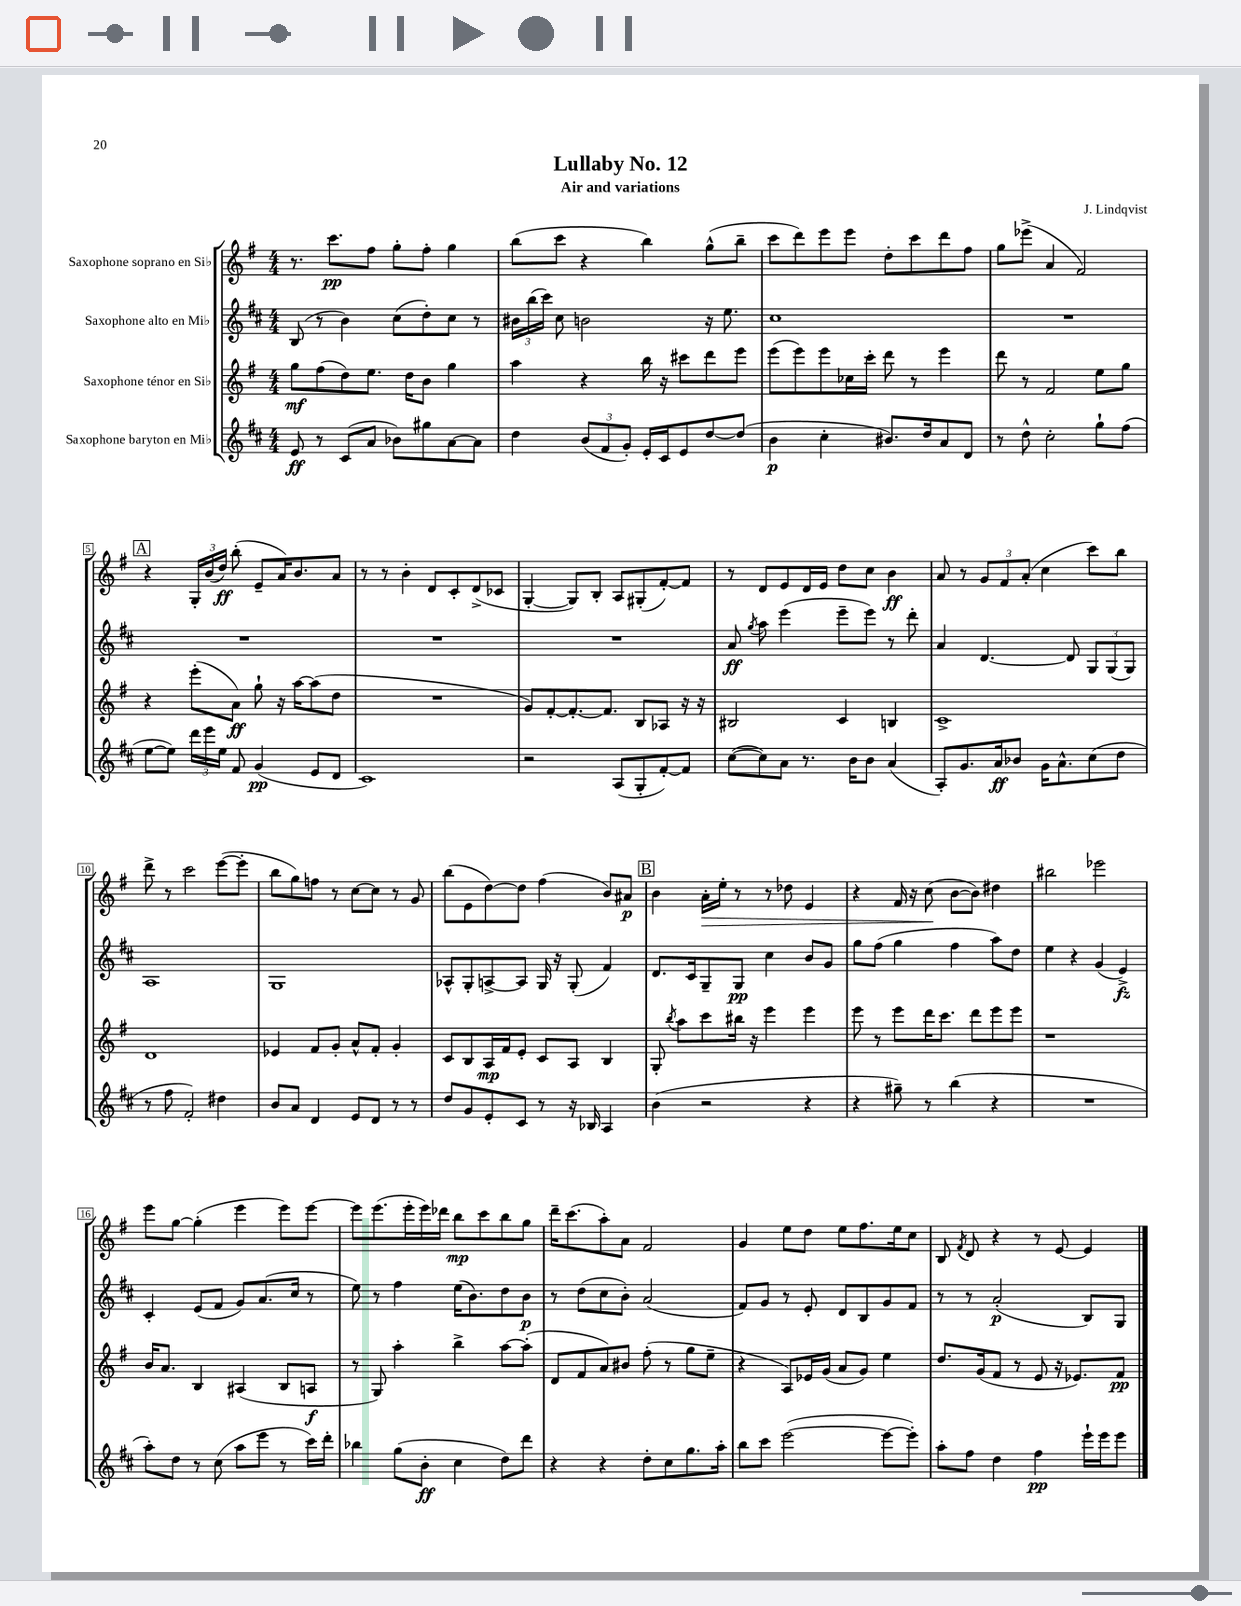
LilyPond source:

\header { title = "Lullaby No. 12" composer = "J. Lindqvist" subtitle = "Air and variations" }
<<
\new StaffGroup <<
\new Staff = "s0" \with { instrumentName = "Saxophone soprano en Sib" } {
    \clef treble \key g \major \numericTimeSignature \time 4/4
    \autoBeamOff r8. c'''8.[\pp fis''8] g''8[-. fis''8]-. g''4 |
    b''8[( c'''8] r4 b''4) g''8[-^( b''8]-- |
    c'''8[ d'''8) e'''8 e'''8] d''8[-. c'''8 d'''8 fis''8] |
    g''8[ ees'''8]->( a'4 fis'2) |
    \mark \markup { \box "A" } r4 \tuplet 3/2 { g16[-. b'16( d''16]\ff) } b''8-.( e'8[-- a'16) b'8. a'8] |
    r8 r8 b'4-. d'8[ c'8-. d'8->( ces'8] |
    g4~-. g8[) b8]-. a8[ gis8-.( fis'8~-.) fis'8] |
    r8 d'8[ e'8 d'16 e'16] d''8[ c''8] b'4\ff |
    a'8 r8 \tuplet 3/2 { g'8[ fis'8 a'8]-.( } c''4 c'''8[) b''8] |
    d'''8-> r8 c'''2 e'''8[~( e'''8]-. |
    b''8[ g''8) f''8] r8 c''8[~ c''8] r8 g'8 |
    b''8[( e'8 d''8~) d''8] fis''4( b'8[) ais'8]\p |
    \mark \markup { \box "B" } b'4 a'16[-.\> e''16]-. r8 r8 des''8 e'4 |
    r4 fis'16 r16 c''8\!( b'8[~ b'8]) dis''4 |
    bis''2 ees'''2 |
    e'''8[ g''8]~ g''4-.( e'''4 e'''8[) e'''8]~ |
    e'''8[ e'''8.( e'''16-. e'''16) des'''16] b''8[\mp c'''8 b''8 g''8] |
    d'''16[-- c'''8.( a''8-.) a'8] fis'2 |
    g'4 e''8[ d''8] e''8[ fis''8. e''16 c''8] |
    b8 \acciaccatura { fis'8 } d'8 r4 r8 e'8~ e'4 \bar "|." |
}
\new Staff = "s1" \with { instrumentName = "Saxophone alto en Mib" } {
    \clef treble \key d \major \numericTimeSignature \time 4/4
    \autoBeamOff b8( r8 b'4) cis''8[( d''8-.) cis''8] r8 |
    \tuplet 3/2 { bis'16[ b''16( cis'''16]) } cis''8 b'2 r16 e''8. |
    cis''1 |
    R1 |
    \mark \markup { \box "A" } R1 |
    R1 |
    R1 |
    a'8\ff \acciaccatura { g''8 } a''8 e'''4( e'''8[-- e'''8]) r8 d'''8-. |
    a'4 d'4.~ d'8 \tuplet 3/2 { g8[ g8( g8]) } |
    a1 |
    g1 |
    aes8[-^ g8-. a8~-> a8] g16 r16 g8-.( fis'4) |
    \mark \markup { \box "B" } d'8.[ cis'16 g8-- g8]\pp cis''4 b'8[ g'8] |
    g''8[ fis''8]( g''4 fis''4 a''8[) d''8] |
    e''4 r4 g'4( e'4->\fz) |
    cis'4-. e'8[( fis'8] g'8[) a'8.( cis''16] r8 |
    e''8) r8 fis''4 e''16[( b'8.) d''8 b'8]\p |
    r8 d''8[( cis''8 b'8]-.) a'2( |
    fis'8[) g'8] r8 e'8-. d'8[ b8 g'8 fis'8] |
    r8 r8 a'2-.\p( b8[) g8] \bar "|." |
}
\new Staff = "s2" \with { instrumentName = "Saxophone ténor en Sib" } {
    \clef treble \key g \major \numericTimeSignature \time 4/4
    \autoBeamOff g''8[\mf fis''8( d''8) e''8.] d''16[ b'8] g''4 |
    a''4 r4 b''16 r16 cis'''8[ d'''8 e'''8] |
    e'''8[( e'''8) e'''8 ces''16 c'''16]-. d'''8 r8 e'''4 |
    d'''8 r8 fis'2 e''8[ g''8] |
    \mark \markup { \box "A" } r4 e'''8[-.( a'8]\ff) g''8-! r16 a''16[~ a''8( d''8] |
    R1 |
    g'8[) fis'8~-. fis'8.~-. fis'8.] b8[ aes8] r16 r16 |
    bis2 c'4 b4 |
    c'1-> |
    d'1 |
    ees'4 fis'8[ g'8]-. a'8[-^ fis'8]-. g'4-. |
    c'8[ b8 a16\mp fis'16 e'8]-. c'8[ a8] b4 |
    \mark \markup { \box "B" } g8-. \acciaccatura { b''8 } a''8[ c'''8 bis''16] r16 e'''4 e'''4 |
    e'''8 r8 e'''8[ d'''16 c'''8.] d'''8[ e'''8 e'''8] |
    r1 |
    b'16[ a'8.] b4 ais4( b8[ a8]\f |
    r8 g8) a''4-. b''4-> a''8[~ a''8]-.( |
    d'8[ fis'8 a'8) bis'8] fis''8-.( r8 g''8[ e''8]-- |
    r4 a8[) ees'16 g'16]( a'8[ g'8]) e''4 |
    d''8.[ g'16( fis'8] r8 e'8 r16 ees'8.[) fis'8]\pp \bar "|." |
}
\new Staff = "s3" \with { instrumentName = "Saxophone baryton en Mib" } {
    \clef treble \key d \major \numericTimeSignature \time 4/4
    \autoBeamOff e'8\ff r8 cis'8[( a'8] bes'8[) gis''8 a'8~ a'8] |
    d''4 \tuplet 3/2 { b'8[( fis'8 g'8]-.) } e'16[-. cis'16 e'8 d''8~ d''8]( |
    b'4\p cis''4-. bis'8.[) d''16 a'8 d'8] |
    r8 d''8-^ cis''2-. g''8[-! fis''8]( |
    \mark \markup { \box "A" } e''8[~ e''8]) \tuplet 3/2 { d'''16[ e'''16 e''16] } fis'8 g'4\pp( e'8[ d'8] |
    cis'1) |
    r2 a8[( g8-. fis'8~-.) fis'8] |
    cis''8[~( cis''8) a'8] r8. b'16[ b'8] a'4( |
    a8[-.) g'8. a'16\ff bes'8] g'16[ a'8.-^ cis''8( d''8] |
    r8 fis''8 fis'2-.) dis''4 |
    b'8[ a'8] d'4 e'8[ d'8] r8 r8 |
    d''8[ g'8 e'8-. cis'8] r8 r16 bes16 a4 |
    \mark \markup { \box "B" } b'4( r2 r4 |
    r4 gis''8--) r8 b''4( r4 |
    R1 |
    a''8[-.) d''8] r8 cis''8( a''8[ e'''8] r8 cis'''16[) d'''16]-. |
    bes''4 g''8[( b'8]-.\ff cis''4 d''8[) d'''8] |
    r4 r4 d''8[-. cis''8 g''8. a''16]-. |
    b''8[ cis'''8] e'''2~( e'''8[~ e'''8]-.) |
    a''8[-. fis''8] d''4 fis''4\pp e'''16[-! e'''16 e'''8] \bar "|." |
}
>>
>>
\layout { \context { \Score \override BarNumber.stencil = #(make-stencil-boxer 0.1 0.3 ly:text-interface::print) } }
